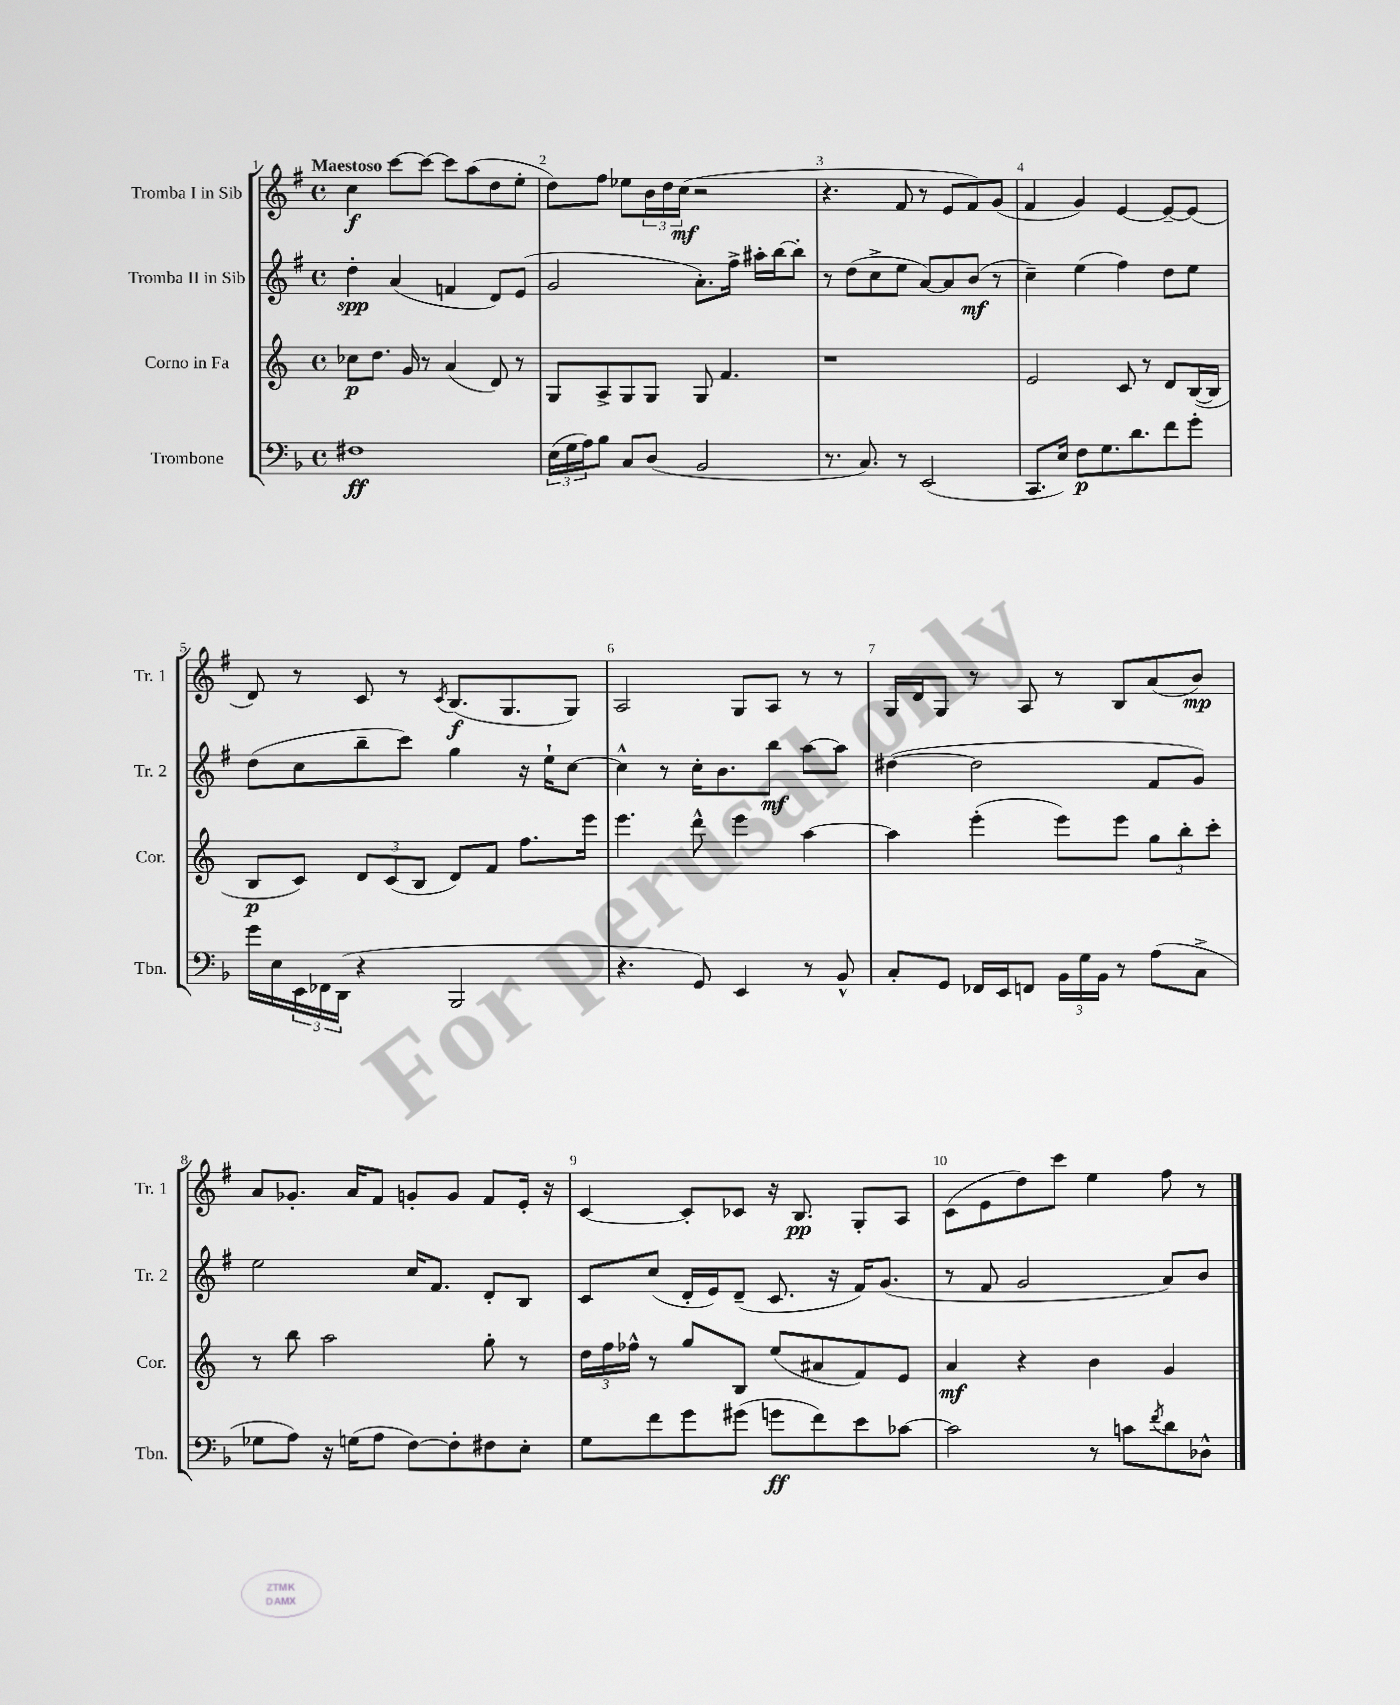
<<
\new StaffGroup <<
\new Staff = "s0" \with { instrumentName = "Tromba I in Sib" shortInstrumentName = "Tr. 1" } {
    \clef treble \key g \major \defaultTimeSignature \time 4/4 \tempo "Maestoso"
    c''4\f c'''8~ c'''8~ c'''8 a''8( d''8 e''8-. |
    d''8) fis''8 ees''8 \tuplet 3/2 { b'16 d''16 c''16\mf( } r2 |
    r4. fis'8 r8 e'8 fis'8) g'8( |
    fis'4 g'4) e'4~ e'8~-- e'8( |
    d'8) r8 c'8 r8 \acciaccatura { c'8 } b8.\f( g8. g8) |
    a2 g8 a8 r8 r8 |
    g16 d'16 g8 r8 a8 r8 b8 a'8( b'8\mp) |
    a'8 ges'8.-. a'16 fis'8 g'8-. g'8 fis'8 e'16-. r16 |
    c'4~ c'8-. ces'8 r16 b8.\pp g8-. a8 |
    c'8( e'8 d''8) c'''8 e''4 fis''8 r8 \bar "|." |
}
\new Staff = "s1" \with { instrumentName = "Tromba II in Sib" shortInstrumentName = "Tr. 2" } {
    \clef treble \key g \major \defaultTimeSignature \time 4/4
    d''4-.\spp a'4( f'4 d'8) e'8( |
    g'2 a'8.-.) fis''16-> ais''16-. b''16~ b''8-. |
    r8 d''8( c''8-> e''8 a'8~) a'8 b'8\mf( r8 |
    c''4--) e''4( fis''4) d''8 e''8 |
    d''8( c''8 b''8-- c'''8) g''4 r16 e''16-! c''8~ |
    c''4-^ r8 c''16-. b'8. b''8\mf a''8~ a''8 |
    dis''4~( dis''2 fis'8 g'8) |
    e''2 c''16 fis'8. d'8-. b8 |
    c'8 c''8( d'16-. e'16) d'8--( c'8. r16 fis'16) g'8.( |
    r8 fis'8 g'2 a'8) b'8 \bar "|." |
}
\new Staff = "s2" \with { instrumentName = "Corno in Fa" shortInstrumentName = "Cor." } {
    \clef treble \key c \major \defaultTimeSignature \time 4/4
    ces''8\p d''8. g'16 r8 a'4( d'8) r8 |
    g8 a8-> g8 g8 g8 f'4. |
    r1 |
    e'2 c'8 r8 d'8 b16~( b16 |
    b8\p c'8) \tuplet 3/2 { d'8 c'8( b8 } d'8) f'8 f''8. e'''16 |
    e'''4. d'''8-^ e'''4 a''4~ |
    a''4 e'''4-.( e'''8) e'''8 \tuplet 3/2 { g''8 b''8-. c'''8-. } |
    r8 b''8 a''2 g''8-. r8 |
    \tuplet 3/2 { d''16 f''16 fes''16-^ } r8 g''8 b8 e''8( ais'8 f'8) e'8 |
    a'4\mf r4 b'4 g'4 \bar "|." |
}
\new Staff = "s3" \with { instrumentName = "Trombone" shortInstrumentName = "Tbn." } {
    \clef bass \key f \major \defaultTimeSignature \time 4/4
    fis1\ff |
    \tuplet 3/2 { e16( g16 a16) } bes8 c8 d8( bes,2 |
    r8. c8.) r8 e,2( |
    c,8. e16) f8\p g8. d'8. f'8 g'8-. |
    g'16 e16 \tuplet 3/2 { e,16 fes,16 d,16( } r4 bes,,2 |
    r4. g,8) e,4 r8 bes,8-^ |
    c8-. g,8 fes,16 e,16 f,8 \tuplet 3/2 { bes,16 g16 bes,16 } r8 a8( c8-> |
    ges8 a8) r16 g16( a8 f8~) f8-. fis8 e8-. |
    g8 f'8 g'8 gis'8( g'8\ff f'8) e'8 ces'8~ |
    ces'2 r8 c'8 \acciaccatura { f'8 } d'8 des8-^ \bar "|." |
}
>>
>>
\layout { \context { \Score \override BarNumber.break-visibility = ##(#f #t #t) barNumberVisibility = #all-bar-numbers-visible } }
